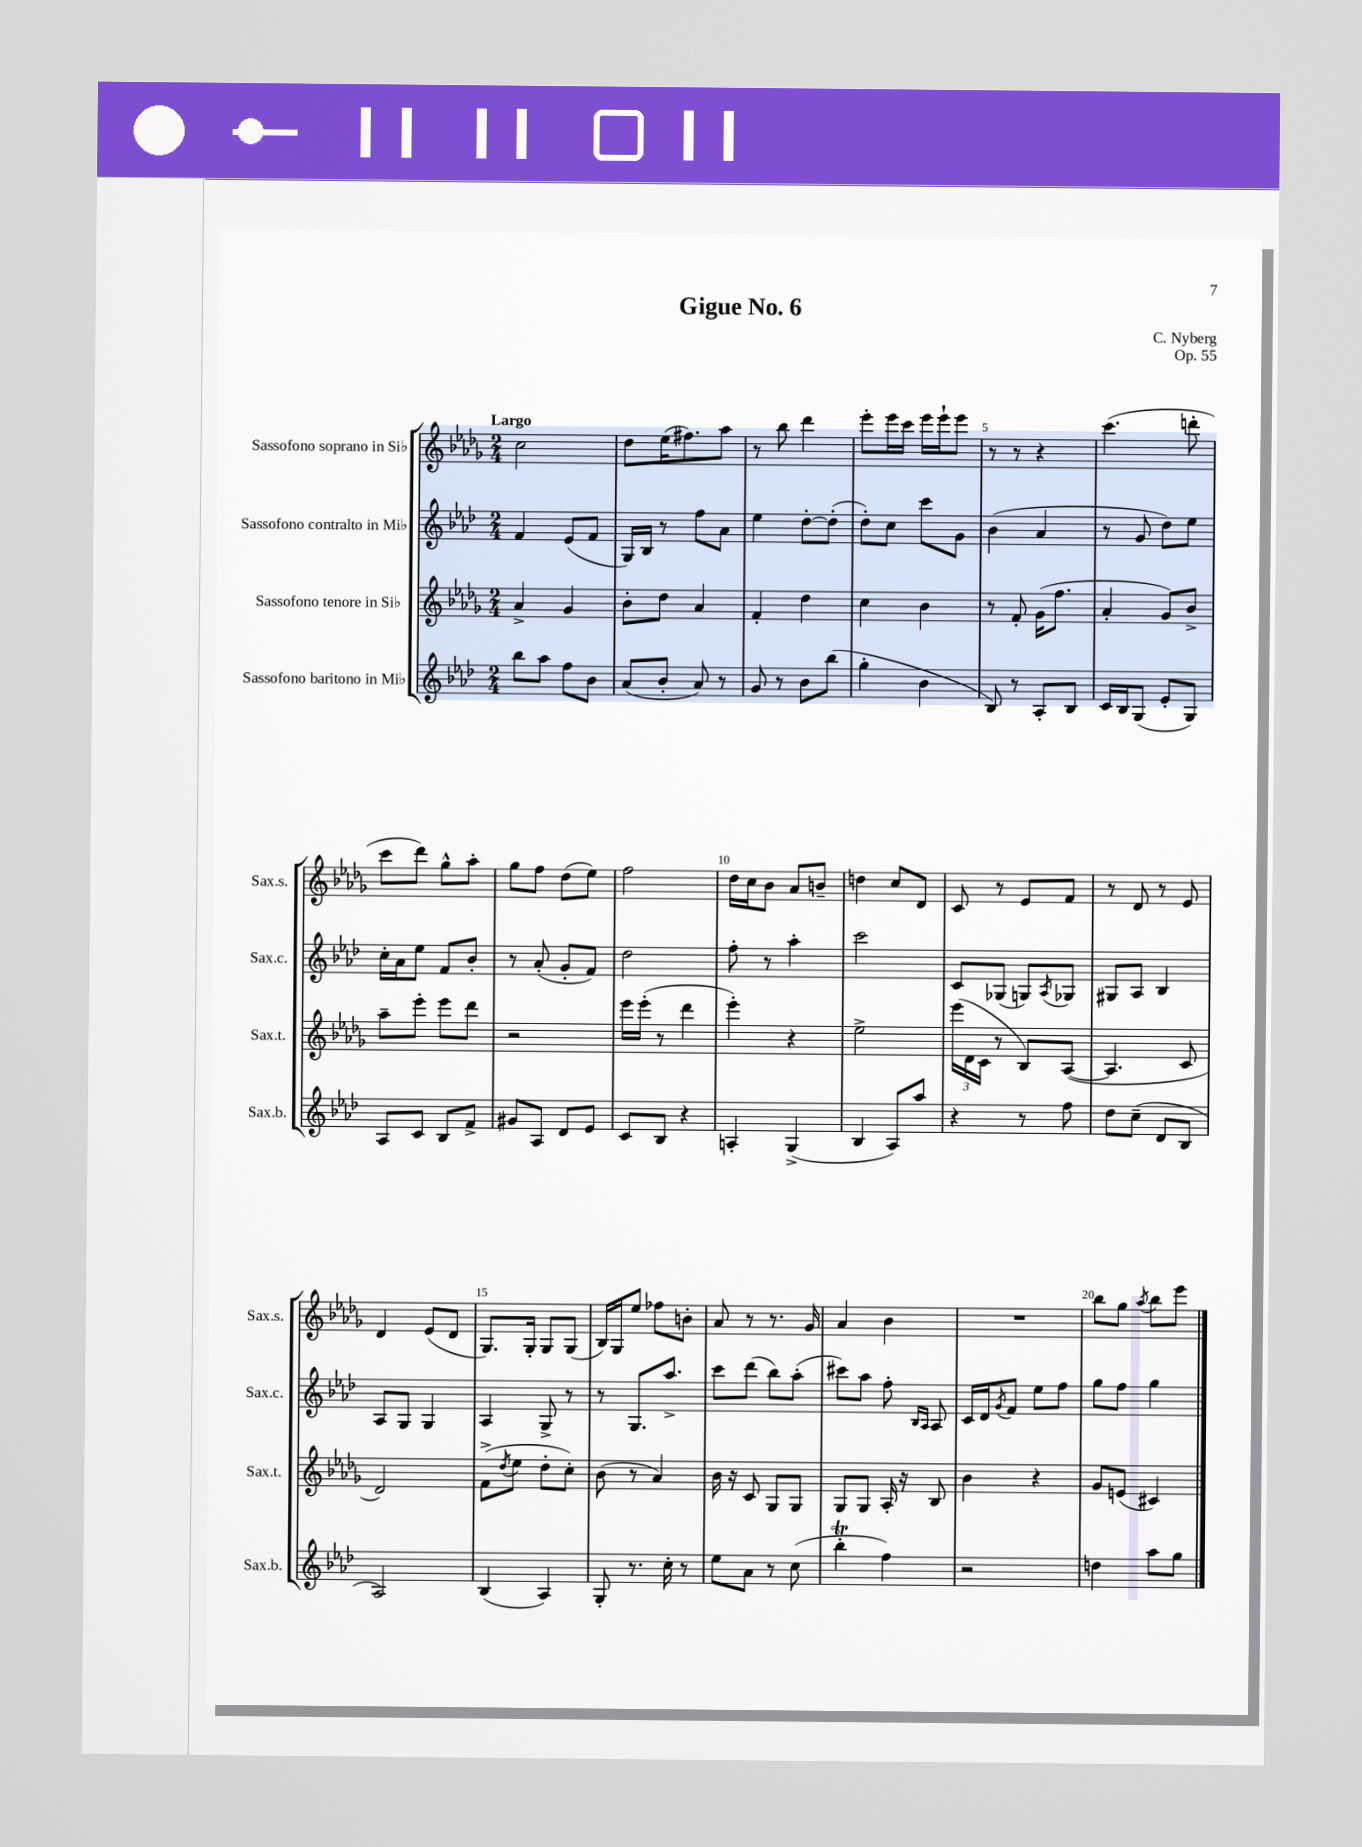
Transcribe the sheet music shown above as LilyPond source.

\header { title = "Gigue No. 6" composer = "C. Nyberg" opus = "Op. 55" }
<<
\new StaffGroup <<
\new Staff = "s0" \with { instrumentName = "Sassofono soprano in Sib" shortInstrumentName = "Sax.s." } {
    \clef treble \key des \major \numericTimeSignature \time 2/4 \tempo "Largo"
    c''2 |
    des''8 ees''16( fis''8.) aes''8 |
    r8 bes''8 des'''4 |
    ees'''8-. ees'''16 c'''16 ees'''16 ees'''16-! ees'''8 |
    r8 r8 r4 |
    c'''4.( d'''8-. |
    c'''8 des'''8) ges''8-^ aes''8-. |
    ges''8 f''8 des''8( ees''8) |
    f''2 |
    des''16 c''16 bes'8 aes'8 b'8-- |
    d''4 c''8 des'8 |
    c'8 r8 ees'8 f'8 |
    r8 des'8 r8 ees'8 |
    des'4 ees'8( des'8 |
    ges8.) ges16-. ges8 ges8( |
    bes16) ges16 ees''8 fes''8 b'8-. |
    aes'8 r8 r8. ges'16 |
    aes'4 bes'4 |
    R2 |
    bes''8 ges''8 \acciaccatura { aes''8 } bes''8 ees'''8 \bar "|." |
}
\new Staff = "s1" \with { instrumentName = "Sassofono contralto in Mib" shortInstrumentName = "Sax.c." } {
    \clef treble \key aes \major \numericTimeSignature \time 2/4
    f'4 ees'8( f'8 |
    g16) bes16 r8 f''8 aes'8 |
    ees''4 des''8~-. des''8-.( |
    des''8-.) c''8 c'''8 g'8 |
    bes'4( aes'4 |
    r8 g'8 des''8) ees''8 |
    c''16-. aes'16 ees''8 f'8 bes'8-. |
    r8 aes'8-.( g'8-. f'8) |
    des''2 |
    f''8-. r8 aes''4-. |
    c'''2 |
    c'8 ges8( g8) \acciaccatura { aes8 } ges8 |
    gis8 aes8 bes4 |
    aes8 g8 g4 |
    aes4 g8-> r8 |
    r8 g8. aes''8.-> |
    c'''8 des'''8( bes''8) aes''8-.( |
    cis'''8) aes''8 f''8-. \grace { bes16 aes16 } aes8 |
    c'16 des'16 \acciaccatura { g'8 } f'8 ees''8 f''8 |
    g''8 f''8 g''4 \bar "|." |
}
\new Staff = "s2" \with { instrumentName = "Sassofono tenore in Sib" shortInstrumentName = "Sax.t." } {
    \clef treble \key des \major \numericTimeSignature \time 2/4
    aes'4-> ges'4 |
    bes'8-. des''8 aes'4 |
    f'4-. des''4 |
    c''4 bes'4 |
    r8 f'8-. ges'16( f''8. |
    aes'4-. ges'8) bes'8-> |
    aes''8-- ees'''8-. ees'''8 des'''8 |
    r2 |
    ees'''16 ees'''16-.( r8 des'''4 |
    ees'''4-.) r4 |
    ees''2-> |
    \tuplet 3/2 { ees'''16( des'16 c'16 } r8 bes8) aes8~( |
    aes4. c'8 |
    des'2) |
    f'8->( \acciaccatura { des''8 } ees''8 des''8-. c''8-.) |
    bes'8( r8 aes'4) |
    bes'16 r16 c'8 ges8 ges8 |
    ges8 ges8 aes16-. r16 bes8 |
    bes'4 r4 |
    ges'8 e'8( cis'4) \bar "|." |
}
\new Staff = "s3" \with { instrumentName = "Sassofono baritono in Mib" shortInstrumentName = "Sax.b." } {
    \clef treble \key aes \major \numericTimeSignature \time 2/4
    bes''8 aes''8 f''8 bes'8 |
    aes'8( bes'8-. aes'8) r8 |
    g'8 r8 bes'8 bes''8( |
    g''4-. bes'4 |
    bes8) r8 aes8-. bes8 |
    c'16 bes16 g8( ees'8-. g8) |
    aes8 c'8 bes8 f'8-> |
    gis'8 aes8 des'8 ees'8 |
    c'8 bes8 r4 |
    a4-. g4->( |
    bes4 aes8) aes''8 |
    r4 r8 f''8 |
    des''8 c''8--( des'8 bes8 |
    aes2) |
    bes4( aes4) |
    g8-. r8. c''16-. r8 |
    ees''8 aes'8 r8 c''8( |
    bes''4-.\trill f''4) |
    r2 |
    d''4 aes''8 g''8 \bar "|." |
}
>>
>>
\layout { \context { \Score \override BarNumber.break-visibility = ##(#f #t #t) barNumberVisibility = #(every-nth-bar-number-visible 5) } }
